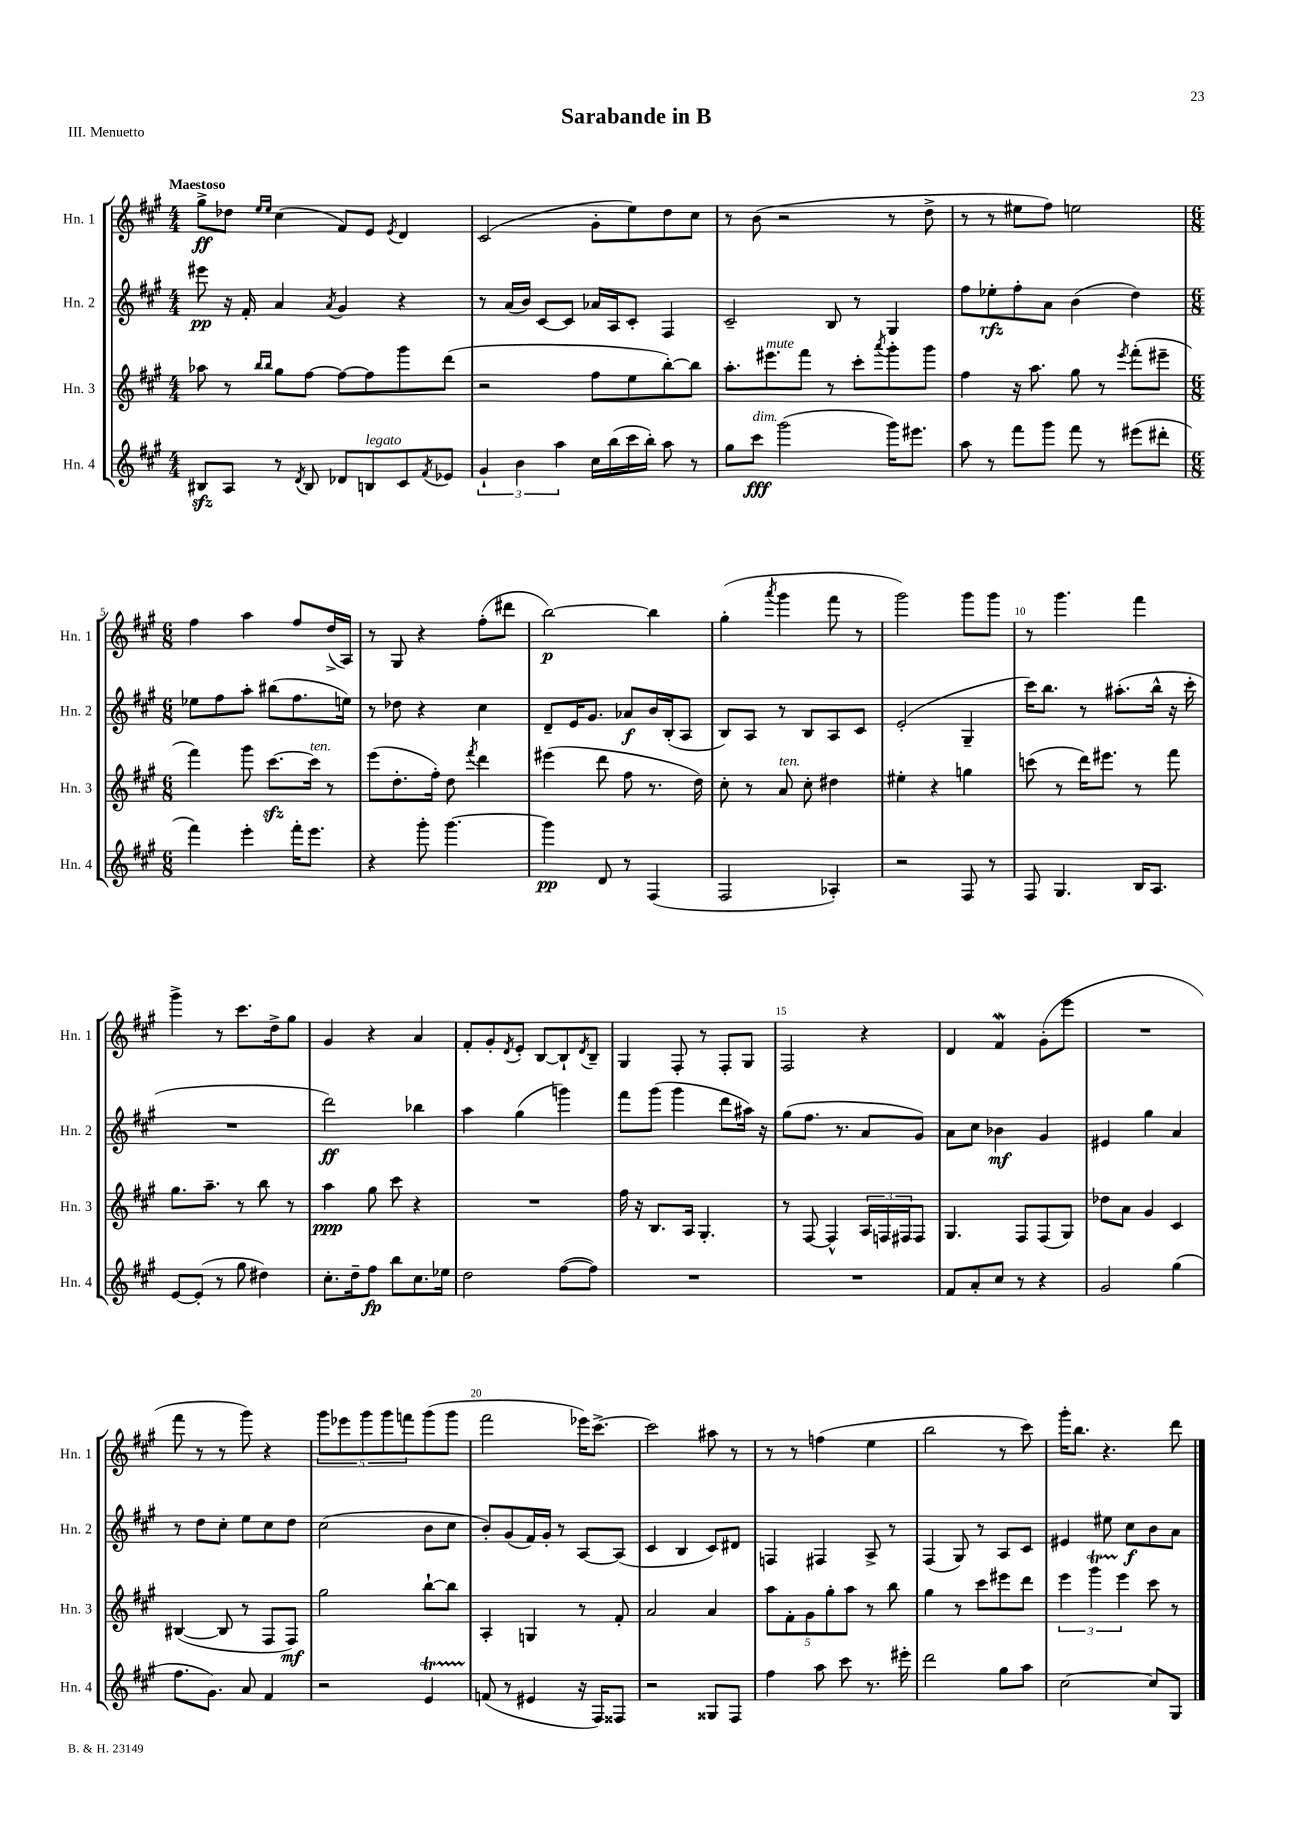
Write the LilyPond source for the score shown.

\header { title = "Sarabande in B" piece = "III. Menuetto" }
<<
\new StaffGroup <<
\new Staff = "s0" \with { instrumentName = "Hn. 1" shortInstrumentName = "Hn. 1" } {
    \clef treble \key a \major \numericTimeSignature \time 4/4 \tempo "Maestoso"
    gis''8->\ff des''8 \grace { e''16 e''16 } cis''4( fis'8) e'8 \acciaccatura { e'8 } d'4 |
    cis'2( gis'8-. e''8) d''8 cis''8 |
    r8 b'8( r2 r8 d''8-> |
    r8 r8 eis''8 fis''8) e''2 |
    \numericTimeSignature \time 6/8 fis''4 a''4 fis''8 d''16->( a16) |
    r8 gis8 r4 fis''8-.( dis'''8 |
    b''2~\p) b''4 |
    gis''4-.( \acciaccatura { a'''8 } gis'''4 fis'''8 r8 |
    gis'''2) gis'''8 gis'''8 |
    r8 gis'''4. fis'''4 |
    gis'''4-> r8 cis'''8. d''16-> gis''8 |
    gis'4 r4 a'4 |
    fis'8-. gis'8-. \acciaccatura { d'8 } e'8-. b8~ b8-! \acciaccatura { d'8 } b8-- |
    gis4 fis8-. r8 fis8-. gis8 |
    fis2 r4 |
    d'4 fis'4\mordent gis'8-.( e'''8 |
    R2. |
    fis'''8 r8 r8 gis'''8) r4 |
    \tuplet 5/4 { gis'''8 ees'''8 gis'''8 gis'''8 f'''8 } gis'''8( gis'''8 |
    fis'''2 ees'''16) cis'''8.~-> |
    cis'''2 ais''8 r8 |
    r8 r8 f''4( e''4 |
    b''2 r8 cis'''8) |
    gis'''16-. b''8. r4. d'''8 \bar "|." |
}
\new Staff = "s1" \with { instrumentName = "Hn. 2" shortInstrumentName = "Hn. 2" } {
    \clef treble \key a \major \numericTimeSignature \time 4/4
    eis'''8\pp r16 fis'16-. a'4 \acciaccatura { a'8 } gis'4 r4 |
    r8 a'16( b'16) cis'8~ cis'8 aes'16 a16 cis'8-. fis4 |
    cis'2-- b8 r8 gis4 |
    fis''8 ees''8-.\rfz fis''8-. a'8 b'4( d''4) |
    \numericTimeSignature \time 6/8 ees''8 fis''8 a''8-. bis''8( fis''8. e''16) |
    r8 des''8 r4 cis''4 |
    d'8-- e'16 gis'8. aes'8\f b'16 b16-.( a8 |
    b8) a8 r8 b8 a8 cis'8 |
    e'2-.( gis4-- |
    cis'''16) b''8. r8 ais''8.-.( b''16-^ r16 cis'''16-. |
    R2. |
    d'''2\ff) bes''4 |
    a''4 gis''4( g'''4) |
    fis'''8 gis'''8( gis'''4 d'''8 ais''16) r16 |
    gis''8( fis''8. r8. a'8 gis'8) |
    a'8 cis''8 bes'4\mf gis'4 |
    eis'4 gis''4 a'4 |
    r8 d''8 cis''8-. e''8 cis''8 d''8 |
    cis''2( b'8 cis''8 |
    b'8-.) gis'8( fis'16) gis'16-. r8 a8~ a8( |
    cis'4 b4 cis'8) dis'8 |
    f4 fis4 a8-> r8 |
    fis4( gis8) r8 a8 cis'8 |
    eis'4 eis''8 cis''8\f b'8 a'8 \bar "|." |
}
\new Staff = "s2" \with { instrumentName = "Hn. 3" shortInstrumentName = "Hn. 3" } {
    \clef treble \key a \major \numericTimeSignature \time 4/4
    aes''8 r8 \grace { b''16 b''16 } gis''8 fis''8~ fis''8~ fis''8 gis'''8 d'''8( |
    r2 fis''8 e''8 b''8~-.) b''8 |
    a''8.-. eis'''8.^\markup { \italic "mute" } fis'''8 r8 cis'''8-. \acciaccatura { a'''8 } gis'''8-. gis'''8 |
    fis''4 r16 a''8. gis''8 r8 \acciaccatura { e'''8 } fis'''8-.( eis'''8-- |
    \numericTimeSignature \time 6/8 fis'''4) gis'''8 cis'''8.~\sfz cis'''16^\markup { \italic "ten." } r8 |
    e'''8( d''8.-. fis''16-.) d''8 \acciaccatura { fis'''8 } d'''4 |
    eis'''4( d'''8 fis''8 r8. d''16) |
    cis''8-. r8 a'8^\markup { \italic "ten." } cis''8-. dis''4 |
    eis''4-. r4 g''4 |
    c'''8( r8 d'''16) eis'''8. r8 fis'''8 |
    gis''8. a''8.-- r8 b''8 r8 |
    a''4\ppp gis''8 cis'''8 r4 |
    R2. |
    fis''16 r16 b8. a16 gis4.-. |
    r8 fis8~ fis4-^ \tuplet 3/2 { a16 f16 fis16 } fis8 |
    gis4. fis8 fis8( gis8) |
    des''8 a'8 gis'4 cis'4 |
    bis4~( bis8 r8 fis8 fis8\mf) |
    gis''2 b''8~-! b''8 |
    a4-. g4 r8 fis'8-. |
    a'2 a'4 |
    \tuplet 5/4 { a''8 fis'8-. gis'8 gis''8-. a''8 } r8 b''8 |
    gis''4 r8 cis'''8 eis'''8 d'''8 |
    \tuplet 3/2 { e'''4 gis'''4\startTrillSpan e'''4\stopTrillSpan } cis'''8 r8 \bar "|." |
}
\new Staff = "s3" \with { instrumentName = "Hn. 4" shortInstrumentName = "Hn. 4" } {
    \clef treble \key a \major \numericTimeSignature \time 4/4
    bis8\sfz a8 r8 \acciaccatura { d'8 } bis8 des'8 b8^\markup { \italic "legato" } cis'8 \acciaccatura { fis'8 } ees'8 |
    \tuplet 3/2 { gis'4-! b'4 a''4 } cis''16 b''16( cis'''16 b''16-.) a''8 r8 |
    gis''8 cis'''8\fff^\markup { \italic "dim." } gis'''2( gis'''16) eis'''8. |
    a''8 r8 fis'''8 gis'''8 fis'''8 r8 eis'''8( dis'''8-. |
    \numericTimeSignature \time 6/8 fis'''4) e'''4-. fis'''16-. e'''8. |
    r4 gis'''8-. gis'''4.~ |
    gis'''4\pp d'8 r8 fis4( |
    fis2 aes4-.) |
    r2 fis8 r8 |
    fis8 gis4. b16 a8. |
    e'8~ e'8-.( r8 gis''8 dis''4) |
    cis''8.-. d''16-- fis''8\fp b''8 cis''8. ees''16 |
    d''2 fis''8~( fis''8) |
    R2. |
    R2. |
    fis'8 a'8-. cis''8 r8 r4 |
    gis'2 gis''4( |
    fis''8. gis'8.) a'8 fis'4 |
    r2 e'4\startTrillSpan |
    f'8\stopTrillSpan( r8 eis'4 r16 fis16) fisis8 |
    r2 gisis8 fis8 |
    fis''4 a''8 cis'''8 r8. eis'''16-. |
    d'''2 gis''8 a''8 |
    cis''2~ cis''8 gis8 \bar "|." |
}
>>
>>
\layout { \context { \Score \override BarNumber.break-visibility = ##(#f #t #t) barNumberVisibility = #(every-nth-bar-number-visible 5) } }
